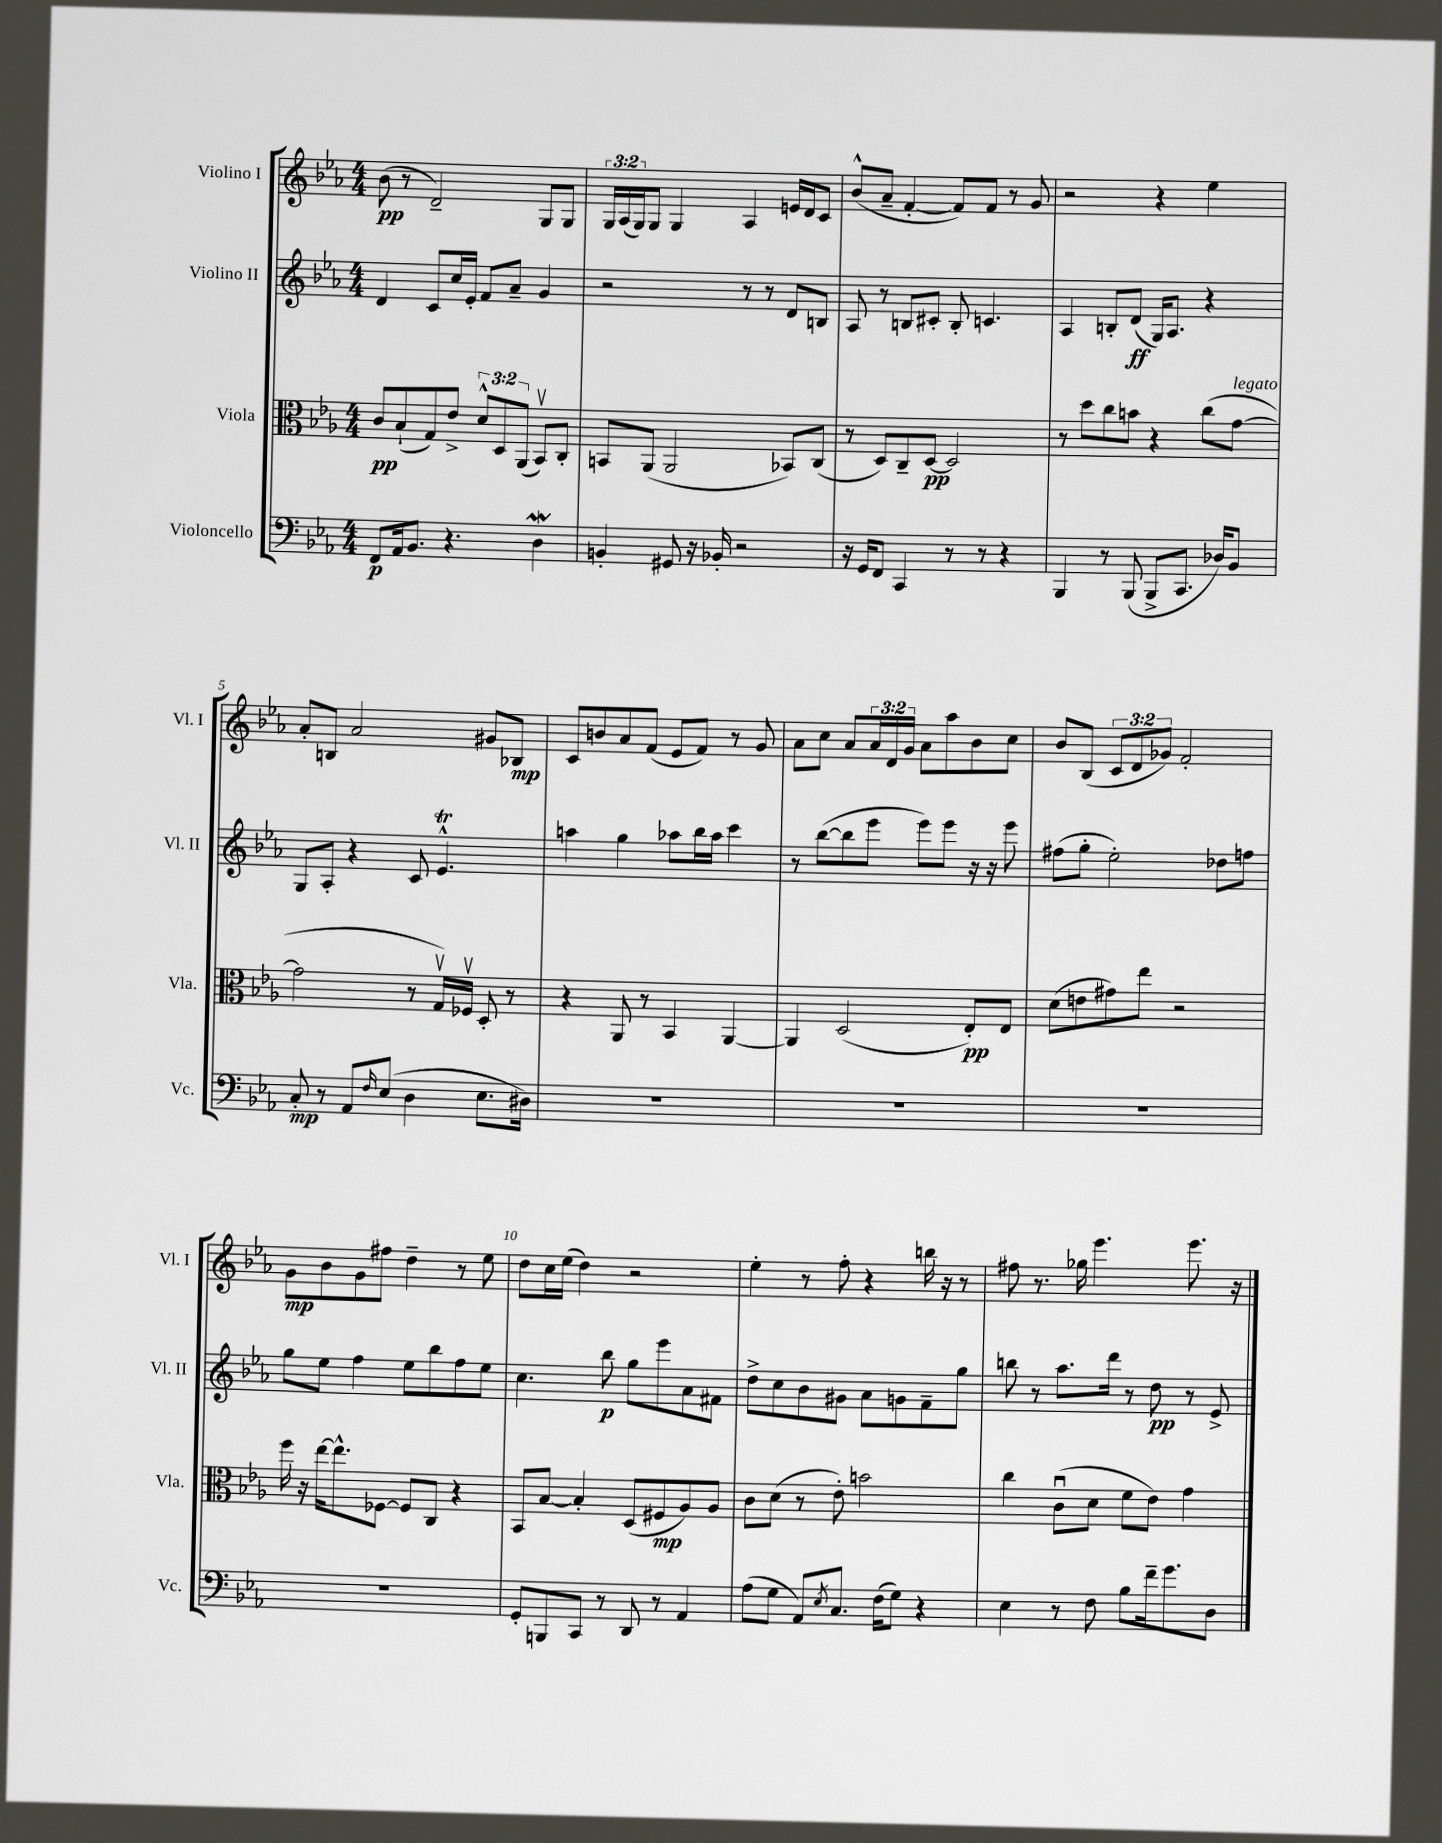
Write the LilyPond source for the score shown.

<<
\new StaffGroup <<
\new Staff = "s0" \with { instrumentName = "Violino I" shortInstrumentName = "Vl. I" } {
    \clef treble \key ees \major \numericTimeSignature \time 4/4 \override Staff.TupletNumber.text = #tuplet-number::calc-fraction-text
    bes'8\pp( r8 d'2--) g8 g8 |
    \tuplet 3/2 { g16 aes16( g16) } g8 g4 aes4 e'16 d'16 c'8 |
    bes'8-^( aes'8-- f'4~-. f'8) f'8 r8 g'8 |
    r2 r4 ees''4 |
    aes'8-. b8 aes'2 gis'8 bes8\mp |
    c'8 b'8 aes'8 f'8( ees'8 f'8) r8 g'8 |
    aes'8 c''8 aes'8 \tuplet 3/2 { aes'16 d'16 g'16 } aes'8 aes''8 bes'8 c''8 |
    bes'8 bes8( \tuplet 3/2 { c'8 d'8 ges'8) } f'2-. |
    g'8\mp bes'8 g'8 fis''8 d''4-- r8 ees''8 |
    d''8 c''16 ees''16( d''4) r2 |
    ees''4-. r8 f''8-. r4 b''16 r16 r8 |
    fis''8 r8. ges''16 ees'''4. ees'''8. r16 \bar "|." |
}
\new Staff = "s1" \with { instrumentName = "Violino II" shortInstrumentName = "Vl. II" } {
    \clef treble \key ees \major \numericTimeSignature \time 4/4
    d'4 c'8 c''16 ees'16-. f'8 aes'8-- g'4 |
    r2 r8 r8 d'8 b8 |
    aes8 r8 b8 cis'8-. b8-. c'4. |
    aes4 b8-. d'8\ff( g16) aes8. r4 |
    g8 aes8-. r4 c'8 ees'4.-^\trill |
    a''4 g''4 aes''8 bes''16 aes''16 c'''4 |
    r8 bes''8~( bes''8 ees'''8 ees'''8) ees'''8 r16 r16 ees'''8 |
    fis''8( g''8-. ees''2-.) des''8 f''8 |
    g''8 ees''8 f''4 ees''8 bes''8 f''8 ees''8 |
    c''4. bes''8\p g''8 ees'''8 aes'8 fis'8 |
    d''8-> c''8 bes'8 gis'8 aes'8 g'8 f'8-- g''8 |
    b''8 r8 aes''8. d'''16 r8 d''8\pp r8 ees'8-> \bar "|." |
}
\new Staff = "s2" \with { instrumentName = "Viola" shortInstrumentName = "Vla." } {
    \clef alto \key ees \major \numericTimeSignature \time 4/4 \override Staff.TupletNumber.text = #tuplet-number::calc-fraction-text
    c'8\pp bes8-!( g8) ees'8-> \tuplet 3/2 { d'8-^ d8 aes,8( } bes,8\upbow) c8-. |
    b,8 aes,8( aes,2 bes,8) c8( |
    r8 d8) c8-- d8~\pp d2 |
    r8 d''8 c''8 b'8 r4 c''8( g'8~^\markup { \italic "legato" } |
    g'2 r8 g16\upbow) fes16\upbow d8-. r8 |
    r4 aes,8 r8 bes,4 aes,4~ |
    aes,4 d2( ees8-.\pp) ees8 |
    d'8( e'8 gis'8) ees''8 r2 |
    f''16 r16 ees''16~ ees''8.-^ fes8~ fes8 c8 r4 |
    bes,8 bes8~ bes4-. d8( fis8\mp aes8) aes8 |
    c'8 d'8( r8 ees'8-.) b'2 |
    c''4 c'8\downbow( d'8 f'8 ees'8) g'4 \bar "|." |
}
\new Staff = "s3" \with { instrumentName = "Violoncello" shortInstrumentName = "Vc." } {
    \clef bass \key ees \major \numericTimeSignature \time 4/4
    f,8\p aes,16 bes,8. r4. d4\mordent |
    b,4-. gis,8 r16 bes,16-. r2 |
    r16 g,16 f,8 c,4 r8 r8 r4 |
    bes,,4 r8 bes,,8( bes,,8-> c,8. des16) bes,8 |
    c8-.\mp r8 aes,8 \grace { f16 } ees8( d4 ees8. dis16) |
    R1 |
    R1 |
    R1 |
    R1 |
    g,8-. b,,8 c,8 r8 d,8 r8 aes,4 |
    aes8( g8 aes,8) \acciaccatura { ees8 } c8. f16( g8) r4 |
    ees4 r8 f8 bes8 f'16-- g'8. d8 \bar "|." |
}
>>
>>
\layout { \context { \Score \override BarNumber.break-visibility = ##(#f #t #t) barNumberVisibility = #(every-nth-bar-number-visible 5) } }
